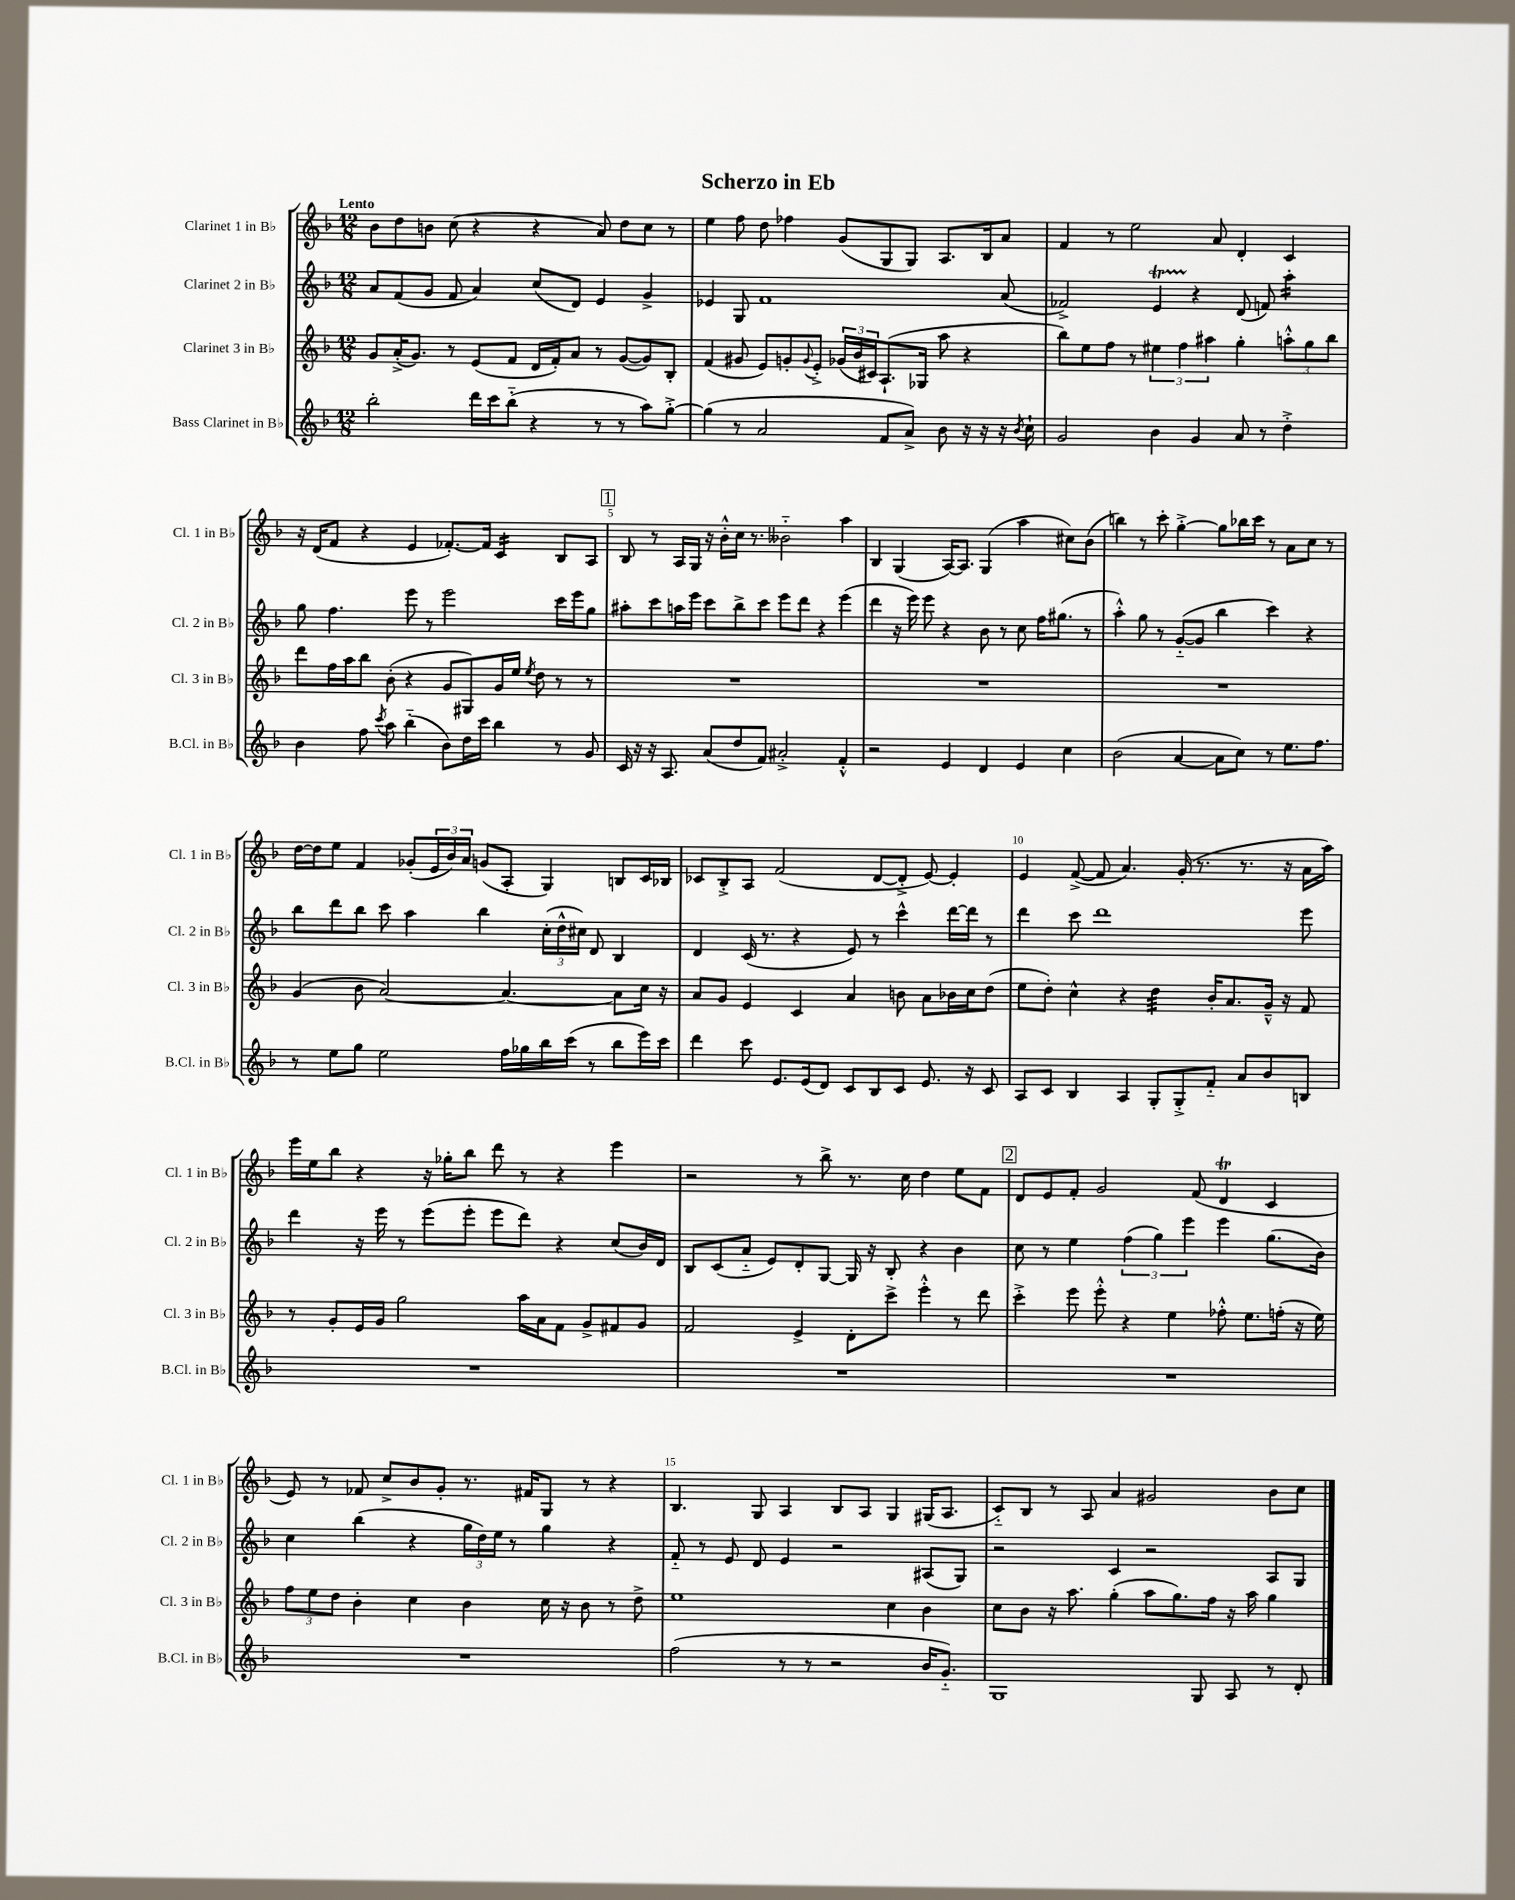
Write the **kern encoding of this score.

**kern	**kern	**kern	**kern
*staff4	*staff3	*staff2	*staff1
*clefG2	*clefG2	*clefG2	*clefG2
*k[b-]	*k[b-]	*k[b-]	*k[b-]
*M12/8	*M12/8	*M12/8	*M12/8
2bb-'	8g	8a	8b-
.	(16a'^	(8f	8dd
.	8.g)	.	.
.	.	8g	8b
.	8r	8f	(8cc
16ddd	(8e	4a)	4r
16ccc	.	.	.
(8bb-'~	8f	.	.
4r	16d	(8cc	4r
.	16f')	.	.
.	8a	8d)	.
8r	8r	4e	8a)
8r	([8g	.	8dd
8aa)	8g])	4g^	8cc
[8gg'^	8B-'	.	8r
=	=	=	=
(4gg]	(4f	4e-	4ee
8r	8g#	8G	8ff
2a	8e)	1f	8dd
.	8g'	.	4ff-
.	8qqg	.	.
.	8e'^	.	.
.	(24g-	.	(8g
.	24b-	.	.
.	24c#)	.	.
8f	(8.A`	.	8G
8a^)	.	.	8G)
.	16G-	.	.
8b-	8aa	.	8.A
16r	4r	.	.
16r	.	.	16B-
16r	.	(8a	8a
8qb-	.	.	.
16cc`	.	.	.
=	=	=	=
2g	8bb-)	2f-^)	4f
.	8ee	.	.
.	8ff	.	8r
.	8r	.	2ee
4b-	6ee#	4e	.
.	6ff	.	.
4g	.	4r	.
.	6aa#	.	.
.	.	.	8a
8a	4gg'	(8d	4d'
8r	.	8f)	.
4dd'^	12aa'^^	4aa'	4c
.	12gg	.	.
.	12bb-	.	.
=	=	=	=
4b-	8ddd	8gg	16r
.	.	.	(16d
.	16ff	4.ff	8f
.	16aa	.	.
8ff	8bb-	.	4r
8qccc	.	.	.
8aa	(8b-'	.	.
(4bb-'~	4r	8eee	4e
.	.	8r	.
8b-)	8g	2eee	[8.f-')
16dd	8G#)	.	.
16ccc	.	.	16f-]
4bb-	16g	.	4c
.	16ee	.	.
.	8qee	.	.
.	8dd	.	.
8r	8r	16ccc	8B-
.	.	16eee	.
8g	8r	8gg	8A
=	=	=	=
16c	1.r	8aa#'	8B-
16r	.	.	.
16r	.	8ccc	8r
8.A	.	.	.
.	.	16aa	16A
.	.	16eee	16G
(8a	.	8ccc	16r
.	.	.	16b-'^^
8dd	.	8bb-^	16cc
.	.	.	8.r
8f)	.	8ccc	.
2a#'^	.	8eee	2b--'~
.	.	8ddd	.
.	.	4r	.
4f'^^	.	(4eee	4aa
=	=	=	=
2r	1.r	4ddd	4B-
.	.	16r	(4G
.	.	16eee)	.
.	.	8eee	.
4e	.	4r	[16A)
.	.	.	8.A]
4d	.	8b-	(4G
.	.	8r	.
4e	.	8cc	4aa
.	.	16ff	.
.	.	(8.gg#	.
4cc	.	.	8cc#)
.	.	8r	(8b-
=	=	=	=
(2b-	1.r	4aa'^^)	4bb)
.	.	8gg	8r
.	.	8r	8ccc'
[4a	.	([8g'~	[4gg'^
.	.	8g]	.
8a]	.	4bb-	8gg]
8cc)	.	.	16bb-
.	.	.	16ccc
8r	.	4ccc)	8r
8.ee	.	.	8a
.	.	4r	8cc
8.ff	.	.	.
.	.	.	8r
=	=	=	=
8r	(4g	8bb-	[16dd
.	.	.	16dd]
8ee	.	8ddd	8ee
8gg	8b-	8bb-	4f
2ee	[2a)	8ccc	.
.	.	4aa	(8g-'
.	.	.	24e
.	.	.	24b-)
.	.	.	24a
.	.	4bb-	(8g
16ff	4.a_	.	8A'
16gg-	.	.	.
16bb-	.	(24cc'	4G)
.	.	24dd^^	.
(16ccc	.	.	.
.	.	24cc#)	.
8r	.	8d	.
8bb-	8a]	4B-	8B
16eee)	16cc	.	16c
16ccc	16r	.	16B-
=	=	=	=
4ddd	8a	4d	8c-
.	8g	.	8B-'^
8ccc	4e	(16c	8A
.	.	8.r	.
8.e	.	.	(2f
.	4c	4r	.
(16e	.	.	.
8d)	.	.	.
8c	4a	8e)	.
8B-	.	8r	[8d
8c	8b	4ccc^^	8d'^]
8.e	8a	.	[8e)
.	16b-	[16ddd	4e']
16r	16cc	16ddd]	.
8c	(8dd	8r	.
=	=	=	=
8A	8ee	4ddd	4e
8c	8dd')	.	.
4B-	4cc^^	8ccc	([8f^
.	.	1ddd	8f]
4A	4r	.	4.a)
8G'	4dd	.	.
8G'^	.	.	(16g'
.	.	.	8.r
8f'~	16b-'	.	.
.	8.a	.	.
8a	.	.	8.r
8b-	16g~^^	.	.
.	16r	.	16r
8B	8f	8eee	16a
.	.	.	16aa)
=	=	=	=
1.r	8r	4ddd	16eee
.	.	.	16ee
.	8g'	.	8bb-
.	16e	16r	4r
.	16g	16eee	.
.	2gg	8r	.
.	.	(8eee	16r
.	.	.	16gg-'
.	.	8eee'	8bb-
.	.	8eee	8ddd
.	16aa	8ddd)	8r
.	16a	.	.
.	8f	4r	4r
.	8g^	.	.
.	8f#	(8cc	4eee
.	8g	16b-)	.
.	.	16d	.
=	=	=	=
1.r	2f	8B-	2r
.	.	(8c	.
.	.	8a'~	.
.	.	8e)	.
.	4e^	8d'	8r
.	.	[8G	8bb-^
.	8d'	16G]	8.r
.	.	16r	.
.	8ccc^	8B-'	.
.	.	.	16cc
.	4eee'^^	4r	4dd
.	8r	4b-	8ee
.	8ddd	.	8f
=	=	=	=
1.r	4ccc'^	8cc	8d
.	.	8r	8e
.	8eee	4ee	8f'
.	8eee'^^	.	2g
.	4r	(6ff	.
.	.	6gg)	.
.	4ee	.	.
.	.	6eee	.
.	.	.	(8f
.	8ff-'^^	4eee	4d
.	8.ee	.	.
.	.	(8.gg	4c
.	(16ff'	.	.
.	16r	.	.
.	16ee)	16b-)	.
=	=	=	=
1.r	12ff	4cc	8e)
.	12ee	.	.
.	.	.	8r
.	12dd	.	.
.	4b-'	(4bb-	8f-
.	.	.	8cc^
.	4cc	4r	8b-
.	.	.	8g'
.	4b-	24gg	8.r
.	.	24dd)	.
.	.	24ee	.
.	.	8r	.
.	.	.	16f#
.	16cc	4gg	8G
.	16r	.	.
.	8b-	.	8r
.	8r	4r	4r
.	8dd^	.	.
=	=	=	=
(2ff	1ee	8f'~	4.B-
.	.	8r	.
.	.	8e	.
.	.	8d	8G
8r	.	4e	4A
8r	.	.	.
2r	.	2r	8B-
.	.	.	8A
.	4cc	.	4G
16b-	4b-	(8A#	(16G#
8.g'~)	.	.	8.A
.	.	8G)	.
=	=	=	=
1G	8cc	2r	8c'~)
.	8b-	.	8B-
.	16r	.	8r
.	8.aa	.	.
.	.	.	8A
.	(4gg'	4c	4a
.	8aa	2r	2g#
.	8.gg)	.	.
8G	.	.	.
.	16ff	.	.
8A	16r	.	.
.	16aa	.	.
8r	4gg	8A	8b-
8d'	.	8G	8cc
==	==	==	==
*-	*-	*-	*-
